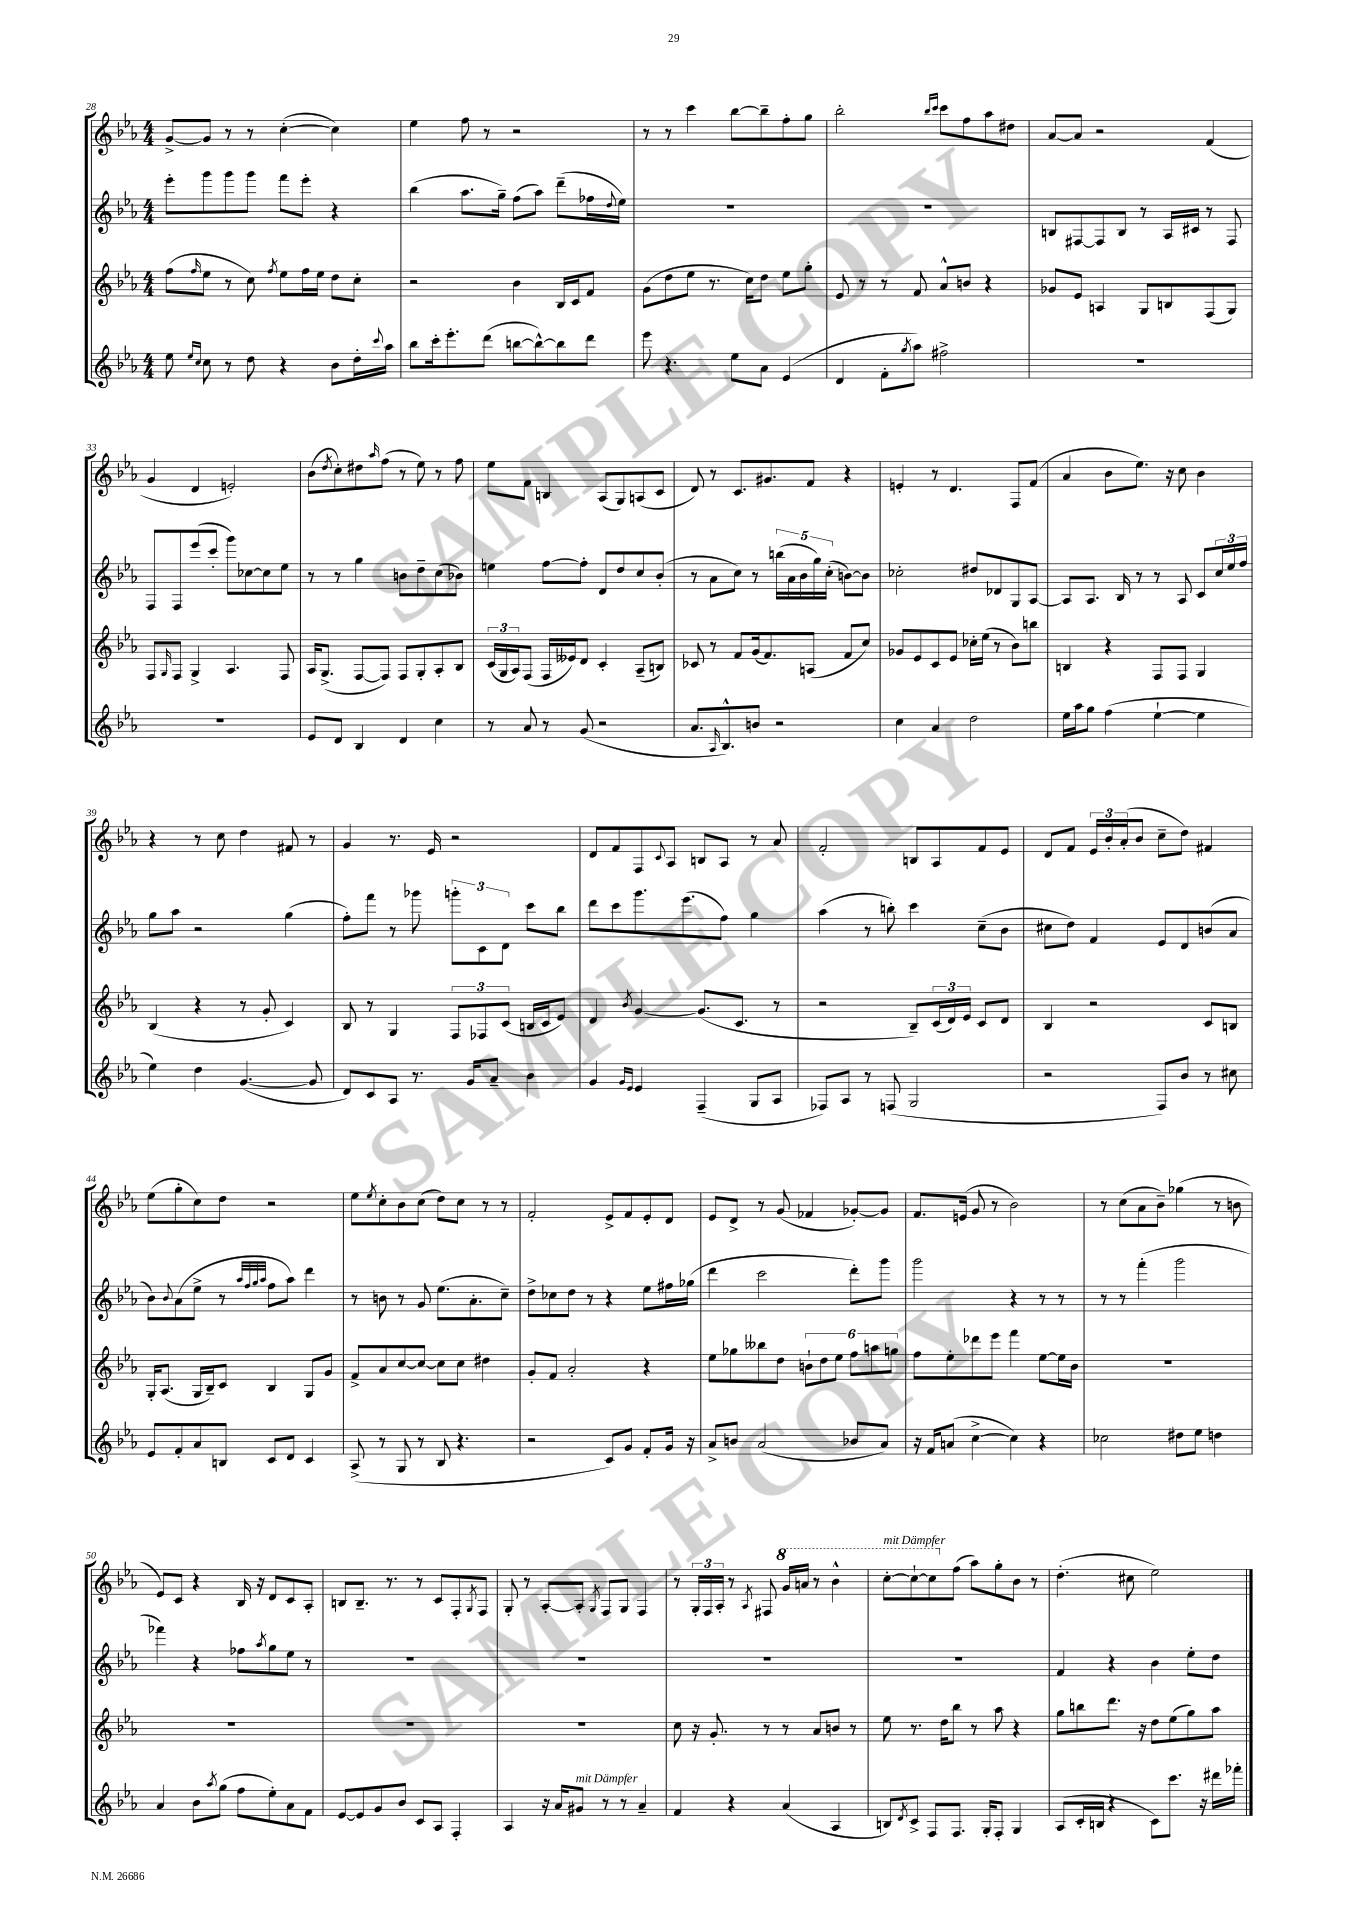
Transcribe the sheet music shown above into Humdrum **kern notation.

**kern	**kern	**kern	**kern
*staff4	*staff3	*staff2	*staff1
*clefG2	*clefG2	*clefG2	*clefG2
*k[b-e-a-]	*k[b-e-a-]	*k[b-e-a-]	*k[b-e-a-]
*M4/4	*M4/4	*M4/4	*M4/4
8ee-\	(8ff\L	8eee-'\L	[8g^/L
16qqee-/LL	.	.	.
16qqcc/JJ	16qqff/	.	.
8cc\	8ee-\J	8ggg\	8g/]J
8r	8r	8ggg\	8r
8dd\	8cc\)	8ggg\J	8r
.	8qff/	.	.
4r	8ee-\L	8fff\L	([4cc'\
.	16ff\L	8eee-'\J	.
.	16ee-\JJ	.	.
8b-\L	8dd\L	4r	4cc\])
16dd'\L	8cc'\J	.	.
8qqccc/	.	.	.
16aa-\JJ	.	.	.
=	=	=	=
8bb-\L	2r	(4bb-\	4ee-\
16ccc'\k	.	.	.
8.eee-'\	.	.	.
.	.	8.aa-\L	8ff\
(8ddd\J	.	.	8r
.	.	16gg~\Jk)	.
[8bb\L	4b-\	(8ff\L	2r
8bb^^\_)	.	8aa-\J)	.
8bb\]	16B-/LL	(8ddd~\L	.
.	16c/J	.	.
8ddd\J	8f/J	16ff-\L	.
.	.	8qqdd/	.
.	.	16ee-\JJ)	.
=	=	=	=
8eee-\	(8g\L	1r	8r
4.r	8dd\	.	8r
.	8ee-\J	.	4ccc\
.	8.r	.	.
8ee-\L	.	.	[8bb-\L
.	16cc\LK)	.	.
8a-\J	8dd\J	.	8bb-~\]
(4e-/	8ee-\L	.	8ff'\
.	8gg'\J	.	8gg\J
=	=	=	=
4d/	8e-/	1r	2bb-'\
.	8r	.	.
8f'\L	8r	.	.
8qgg/	.	.	.
8aa-\J)	8f/	.	.
.	.	.	16qqbb-/LL
.	.	.	16qqccc/JJ
2ff#^\	8a-^^/L	.	8ccc\L
.	8b/J	.	8ff\
.	4r	.	8aa-\
.	.	.	8dd#\J
=	=	=	=
1r	8g-/L	8B/L	[8a-/L
.	8e-/J	[8F#/	8a-/]J
.	4A/	8F#/]	2r
.	.	8B/J	.
.	8G/L	8r	.
.	8B/	16A-/LL	.
.	.	16c#/JJ	.
.	(8F/	8r	(4f/
.	8G/J)	8F#/	.
=	=	=	=
1r	8F/L	8F/L	4g/
.	16qqG/	.	.
.	8F/J	8F/	.
.	4G^/	(8eee-/	4d/
.	.	8ccc'/J	.
.	4.A-/	8ggg\L)	2e'/)
.	.	[8cc-\	.
.	.	8cc-\]	.
.	8F/	8ee-\J	.
=	=	=	=
8e-/L	16A-/LK	8r	(8b-\L
.	(8.G^/J	.	.
.	.	.	8qdd/
8d/J	.	8r	8cc'\)
4B-/	[8F/L	4gg\	8dd#\
.	.	.	16qqaa-/
.	8F/]J)	.	(8ff\J
4d/	8F/L	8b\L	8r
.	8G'/	8dd~\	8ee-\)
4cc\	8A-'/	(8cc\	8r
.	8B-/J	8b-\J)	8ff\
=	=	=	=
8r	(24c/LL	4ee\	8ee-\L
.	24G/	.	.
.	24A-/J)	.	.
8a-/	(8F/J	.	8f\J
8r	16F/LL	[8ff\L	4B/
.	16e--/J)	.	.
(8g/	8d/J	8ff'\]J	.
2r	4c'/	8d/L	(8A-/L
.	.	8dd/	8G/)
.	(8A-~/L	8cc/	(8A/
.	8B/J)	(8b-'/J	8c/J
=	=	=	=
8.a-/L	8c-/	8r	8d/)
.	8r	8a-\L	8r
16qqA-/	.	.	.
8.B-^^/)	.	.	.
.	8f/L	8cc\J)	8.c/L
8b/J	(16g/k	8r	.
.	8.f/)	.	8.g#/
2r	.	(20bb\LL	.
.	.	20a-\	.
.	.	20b-\	.
.	(8A/J	.	8f/J
.	.	20gg\)	.
.	.	(20cc'\JJ	.
.	8f/L	[8b\L)	4r
.	8cc/J)	8b\]J	.
=	=	=	=
4cc\	8g-/L	2cc-'\	4e'/
.	8e-/	.	.
4a-/	8c/	.	8r
.	8e-/J	.	4.d/
2dd\	16cc-'\LL	8dd#/L	.
.	(16ee-\JJ	.	.
.	8r	8d-/	.
.	8b-\L)	8G/	8F/L
.	8bb\J	[8A-/J	(8f/J
=	=	=	=
16ee-\LL	4B/	8A-/]L	4a-/
16aa-\J	.	.	.
8gg\J	.	8.A-/J	.
(4ff\	4r	.	8b-\L
.	.	16B-/	.
.	.	8r	8.ee-\J)
[4ee-`\	8F/L	8r	.
.	.	.	16r
.	8F/J	8A-/	8cc\
4ee-\]	4G/	8c/L	4b-\
.	.	24cc/L	.
.	.	24ee-/	.
.	.	24ff/JJ	.
=	=	=	=
4ee-\)	(4B-/	8gg\L	4r
.	.	8aa-\J	.
4dd\	4r	2r	8r
.	.	.	8cc\
([4.g/	8r	.	4dd\
.	8g'/	.	.
.	4c/)	(4gg\	8f#/
8g/]	.	.	8r
=	=	=	=
8d/L)	8B-/	8ff'\L)	4g/
8c/	8r	8fff\J	.
8A-/J	4G/	8r	8.r
8.r	.	8ggg-\	.
.	.	.	16e-/
.	12F/L	12ggg'\L	2r
16g/LK	.	.	.
.	12F-/	12c\	.
8a-~/J	.	.	.
.	(12c/J	12d\J	.
4b-\	16B/LL	8ccc\L	.
.	16c/J	.	.
.	8e-/J)	8bb-\J	.
=	=	=	=
4g/	4d/	8ddd\L	8d/L
.	.	8ccc\	8f/
16qqg/LL	.	.	.
16qqe-/JJ	8qb-/	.	.
4e-/	[4g/	8.ggg\	8F/
.	.	.	8qqc/
.	.	.	8A-/J
.	.	(8.eee-\	.
(4F~/	(8.g/]L	.	8B/L
.	.	8ff\J)	8A-/J
.	8.c/J	.	.
8G/L	.	4gg\	8r
8A-/J	8r	.	8a-/
=	=	=	=
8F-/L)	2r	(4aa-\	2f'/
8A-/J	.	.	.
8r	.	8r	.
(8F/	.	8bb'\)	.
2G/	8B-~/L)	4ccc\	8B/L
.	(24c/L	.	8A-/
.	24d/)	.	.
.	24e-/JJ	.	.
.	8c/L	(8cc~\L	8f/
.	8d/J	8b-\J	8e-/J
=	=	=	=
2r	4B-/	8cc#\L	8d/L
.	.	8dd\J)	8f/J
.	2r	4f/	24e-/LL
.	.	.	24b-'/
.	.	.	(24a-'/J
.	.	.	8b-/J
8F/L)	.	8e-/L	8cc~\L
8b-/J	.	8d/	8dd\J)
8r	8c/L	(8b/	4f#/
8cc#\	8B/J	8a-/J	.
=	=	=	=
8e-/L	16G'/LK	8b-\L)	(8ee-\L
.	(8.A-/J	.	.
.	.	8qqb-/	.
8f'/	.	(8a-\	8gg'\
8a-/	16G/LL	8ee-^\J	8cc\)
.	16B-~/J)	.	.
8B/J	8c/J	8r	8dd\J
.	.	32qqaa-/LLL	.
.	.	32qqff/	.
.	.	32qqgg/	.
.	.	32qqaa-/JJJ	.
8c/L	4B-/	8ff\L	2r
8d/J	.	8aa-\J)	.
4c/	8G/L	4ddd\	.
.	8g/J	.	.
=	=	=	=
(8A-^/	8f^/L	8r	8ee-\L
.	.	.	8qee-/
8r	8a-/	8b\	8cc'\
8G/	[8cc/	8r	8b-\
8r	8cc/_J	8g/	(8cc\J
8B-/	8cc\]L	(8.ee-\L	8dd\L)
4.r	8cc\J	.	8cc\J
.	.	8.a-'\	.
.	4dd#\	.	8r
.	.	8cc~\J)	8r
=	=	=	=
2r	8g'/L	8dd^\L	2f'/
.	8f/J	8cc-\	.
.	2a-'/	8dd\J	.
.	.	8r	.
8c/L)	.	4r	8e-^/L
8g/J	.	.	8f/
8f'/L	4r	8ee-\L	8e-'/
16g/Jk	.	16ff#\L	8d/J
16r	.	(16gg-\JJ	.
=	=	=	=
8a-^/L	8ee-\L	4ddd\	8e-/L
8b/J	8gg-\	.	8d^/J
(2a-/	8bb--\	2ccc\	8r
.	8dd\J	.	(8g/
.	12b`\L	.	4f-/
.	12dd\	.	.
.	12ee-\J	.	.
8b-/L	12ff\L	8ddd'\L)	[8g-'/L)
.	12aa\	.	.
8a-/J)	.	8ggg\J	8g-/]J
.	12gg\J	.	.
=	=	=	=
16r	8ff\L	2ggg\	8.f/L
16f/LK	.	.	.
(8a/J	8ee-'\	.	.
.	.	.	(16e/Jk
[4cc^\	8ddd-\	.	8g/
.	8eee-\J	.	8r
4cc\])	4fff\	4r	2b-\)
4r	[8ee-\L	8r	.
.	16ee-\]L	8r	.
.	16b-\JJ	.	.
=	=	=	=
2cc-\	1r	8r	8r
.	.	8r	(8cc\L
.	.	(4fff'\	8a-\
.	.	.	8b-~\J)
8dd#\L	.	2ggg\	(4gg-\
8ee-\J	.	.	.
4dd\	.	.	8r
.	.	.	8b\
=	=	=	=
4a-/	1r	4fff-\)	8e-/L)
.	.	.	8c/J
8b-\L	.	4r	4r
8qaa-/	.	.	.
(8gg\J	.	.	.
8ff\L	.	8ff-\L	16B-/
.	.	.	16r
.	.	8qaa-/	.
8ee-'\)	.	8gg\	8d/L
8a-\	.	8ee-\J	8c/
8f\J	.	8r	8A-'/J
=	=	=	=
[8e-/L	1r	1r	8B/L
8e-/]	.	.	8.B~/J
8g/	.	.	.
.	.	.	8.r
8b-/J	.	.	.
8c/L	.	.	8r
8A-/J	.	.	8c/L
4F'/	.	.	8F'/
.	.	.	8qG/
.	.	.	8F/J
=	=	=	=
4A-/	1r	1r	8G'/
.	.	.	8r
16r	.	.	[8A-'/L
16a-/LK	.	.	.
8g#/J	.	.	8A-'/]J
.	.	.	8qG/
8r	.	.	8F/L
8r	.	.	8G/J
4a-~/	.	.	4F/
=	=	=	=
4f/	8cc\	1r	8r
.	16r	.	24G'/LL
.	.	.	24F/
.	8.g'/	.	.
.	.	.	24A-'/JJ
4r	.	.	8r
.	.	.	8qA-/
.	8r	.	8F#/
(4a-/	8r	.	16gg/LL
.	.	.	16aa/JJ
.	8a-/L	.	8r
4A-/	8b/J	.	4bb-^^\
.	8r	.	.
=	=	=	=
8B/L)	8ee-\	1r	[8ccc'\L
8qd/	.	.	.
8c^/J	8.r	.	8ccc`\_
8F/L	.	.	8ccc\]
.	16dd\LK	.	.
8.F/J	8bb-\J	.	(8ff\J
.	8r	.	8aa-\L)
16G'/LK	.	.	.
8F'/J	8aa-\	.	8gg'\
4G/	4r	.	8b-\J
.	.	.	8r
=	=	=	=
(8A-/L	8gg\L	4f/	(4.dd'\
16c'/L	8bb\	.	.
16B/JJ	.	.	.
4r	8.ddd\J	4r	.
.	.	.	8cc#\
.	16r	.	.
8c\L)	8dd\L	4b-\	2ee-\)
8.ccc\J	(8ee-\	.	.
.	8gg\)	8ee-'\L	.
16r	.	.	.
16ddd#\LL	8aa-\J	8dd\J	.
16fff-'\JJ	.	.	.
==	==	==	==
*-	*-	*-	*-
